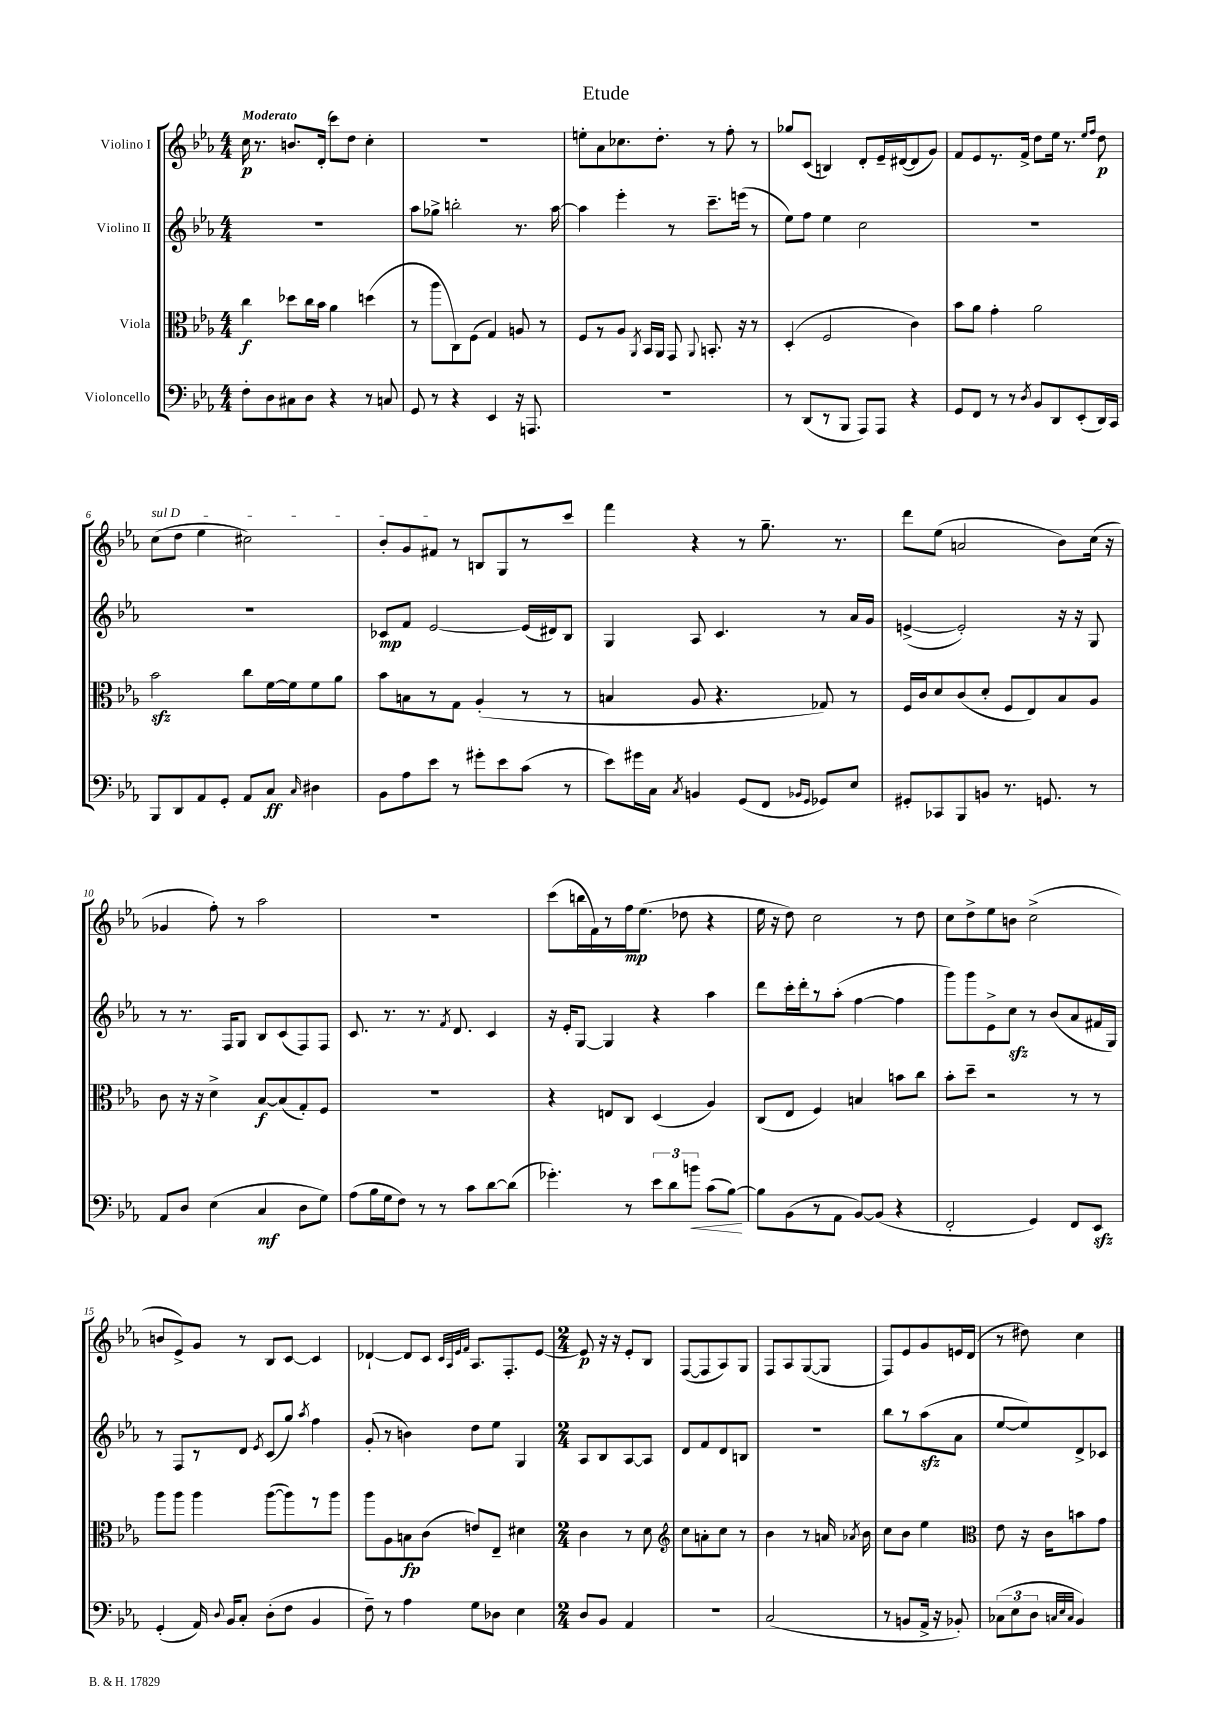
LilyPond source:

\header { title = "Etude" }
<<
\new StaffGroup <<
\new Staff = "s0" \with { instrumentName = "Violino I" } {
    \clef treble \key ees \major \numericTimeSignature \time 4/4 \tempo "Moderato"
    \autoBeamOff c''16\p r8. b'8.[ d'16]-.( c'''8[) d''8] c''4-. |
    R1 |
    e''8[-. aes'8 ces''8. d''8.]-. r8 f''8-. r8 |
    ges''8[ c'8]( b4) d'8[-. ees'16-- dis'16~( dis'8 g'8]) |
    f'8[ ees'8 r8. f'16]-> d''8[ ees''16] r8. \grace { ees''16[ f''16] } d''8\p |
    \once \override TextSpanner.bound-details.left.text = \markup { \italic "sul D" } c''8[\startTextSpan( d''8] ees''4 cis''2) |
    bes'8[-. g'8 fis'8]\stopTextSpan r8 b8[ g8 r8 c'''8] |
    f'''4 r4 r8 g''8.-- r8. |
    d'''8[ ees''8]( a'2 bes'8[) c''16]( r16 |
    ges'4 f''8-.) r8 aes''2 |
    R1 |
    c'''8[( b''16 f'16) r8 f''16\mp ees''8.]( des''8 r4 |
    ees''16 r16 d''8) c''2 r8 d''8 |
    c''8[ d''8-> ees''8 b'8] c''2->( |
    b'8[ ees'8->) g'8] r8 bes8[ c'8]~ c'4 |
    des'4~-! des'8[ c'8] \grace { c'32[ aes32 ees'32 f'32] } aes8.[ f8.-. ees'8]~ |
    \numericTimeSignature \time 2/4 ees'8\p r16 r16 ees'8[-. bes8] |
    f8[~( f8 aes8) g8] |
    f8[ aes8 g8~( g8] |
    f8[) ees'8 g'8 e'16 d'16]( |
    r8 dis''8) c''4 \bar "|." |
}
\new Staff = "s1" \with { instrumentName = "Violino II" } {
    \clef treble \key ees \major \numericTimeSignature \time 4/4
    \autoBeamOff R1 |
    aes''8[ ges''8]-> b''2-. r8. aes''16~ |
    aes''4 ees'''4-. r8 c'''8.[-- e'''16]( r8 |
    ees''8[) f''8] ees''4 c''2 |
    R1 |
    R1 |
    ces'8[\mp f'8] ees'2~ ees'16[( dis'16) bes8] |
    g4 aes8 c'4. r8 aes'16[ g'16] |
    e'4~->( e'2-.) r16 r16 g8 |
    r8 r8. f16[ g8] bes8[ c'8( f8) f8] |
    c'8. r8. r8. \acciaccatura { f'8 } d'8. c'4 |
    r16 ees'16[-. g8]~ g4 r4 aes''4 |
    d'''8[ c'''16-. d'''16-. r8 aes''8]-.( f''4~ f''4 |
    g'''8[) g'''8 ees'8-> c''8]\sfz r8 bes'8[( aes'8 fis'16 g16]) |
    r8 f8[ r8 d'8] \acciaccatura { ees'8 } c'8[( g''8]) \acciaccatura { aes''8 } f''4 |
    g'8-.( r8 b'4) d''8[ ees''8] g4 |
    \numericTimeSignature \time 2/4 aes8[ bes8 aes8~ aes8] |
    d'8[ f'8 d'8 b8] |
    R2 |
    bes''8[ r8 aes''8\sfz( aes'8] |
    ees''8[~ ees''8) d'8-> ces'8] \bar "|." |
}
\new Staff = "s2" \with { instrumentName = "Viola" } {
    \clef alto \key ees \major \numericTimeSignature \time 4/4
    \autoBeamOff c''4\f des''8[ c''16 bes'16] aes'4 d''4( |
    r8 aes''8[ c8) f8]( g4) a8 r8 |
    f8[ r8 aes8] \acciaccatura { aes,8 } bes,16[ aes,16] g,8 \appoggiatura { aes,8 } b,8.-. r16 r8 |
    d4-.( f2 c'4) |
    bes'8[ aes'8] g'4-. aes'2 |
    bes'2\sfz c''8[ f'16~ f'16 f'8 aes'8] |
    bes'8[ b8 r8 g8] aes4-.( r8 r8 |
    b4 aes8 r4. ges8) r8 |
    f16[ c'16 d'8 c'8( d'8]-. f8[ ees8) bes8 aes8] |
    c'8 r16 r16 d'4-> bes8[~\f bes8( g8-.) f8] |
    R1 |
    r4 e8[ c8] d4( aes4) |
    c8[( ees8] f4) b4 b'8[ c''8] |
    bes'8[-. d''8]-- r2 r8 r8 |
    aes''8[ aes''8] aes''4 aes''8[~( aes''8) r8 aes''8] |
    aes''8[ aes8 b8\fp c'8]( e'8[) ees8]-- dis'4 |
    \numericTimeSignature \time 2/4 c'4 r8 d'8 |
    \clef treble c''8[ a'8-. c''8] r8 |
    bes'4 r8 a'16 \acciaccatura { aes'8 } bes'16 |
    c''8[ bes'8] ees''4 |
    \clef alto ees'8 r16 c'16[ b'8 g'8] \bar "|." |
}
\new Staff = "s3" \with { instrumentName = "Violoncello" } {
    \clef bass \key ees \major \numericTimeSignature \time 4/4
    \autoBeamOff f8[-. d8 cis8 d8] r4 r8 c8 |
    g,8 r8 r4 ees,4 r16 a,,8. |
    R1 |
    r8 d,8[( r8 bes,,8] aes,,8[) aes,,8] r4 |
    g,8[ f,8] r8 r8 \acciaccatura { d8 } bes,8[ d,8 ees,8-.( d,16) c,16] |
    bes,,8[ d,8 aes,8 g,8]-. aes,8[ c8]\ff \grace { c16 } dis4 |
    bes,8[ aes8 ees'8] r8 gis'8[-. ees'8 c'8]( r8 |
    ees'8[) gis'16 c16] \acciaccatura { c8 } b,4 g,8[( f,8] \grace { bes,16[ g,16] } ges,8[) ees8] |
    gis,8[-. ces,8 bes,,8 b,8] r8. g,8. r8 |
    aes,8[ d8] ees4( c4\mf d8[ g8]) |
    aes8[( bes16 g16 f8]) r8 r8 c'8[ d'8~ d'8]( |
    ges'4.-.) r8 \tuplet 3/2 { ees'8[ d'8 b'8]\< } c'8[( bes8]~\!) |
    bes8[ bes,8( r8 aes,8] bes,8[~) bes,8]( r4 |
    f,2-. g,4) f,8[ ees,8]\sfz |
    g,4-.( aes,16) \appoggiatura { d8 } bes,16[ c8]-. d8[-.( f8] bes,4 |
    f8--) r8 aes4 g8[ des8] ees4 |
    \numericTimeSignature \time 2/4 d8[ bes,8] aes,4 |
    R2 |
    c2( |
    r8 b,8[ aes,16]-> r16 bes,8-.) |
    \tuplet 3/2 { ces8[( ees8 d8] } \grace { c32[ ees32 c32] } bes,4) \bar "|." |
}
>>
>>
